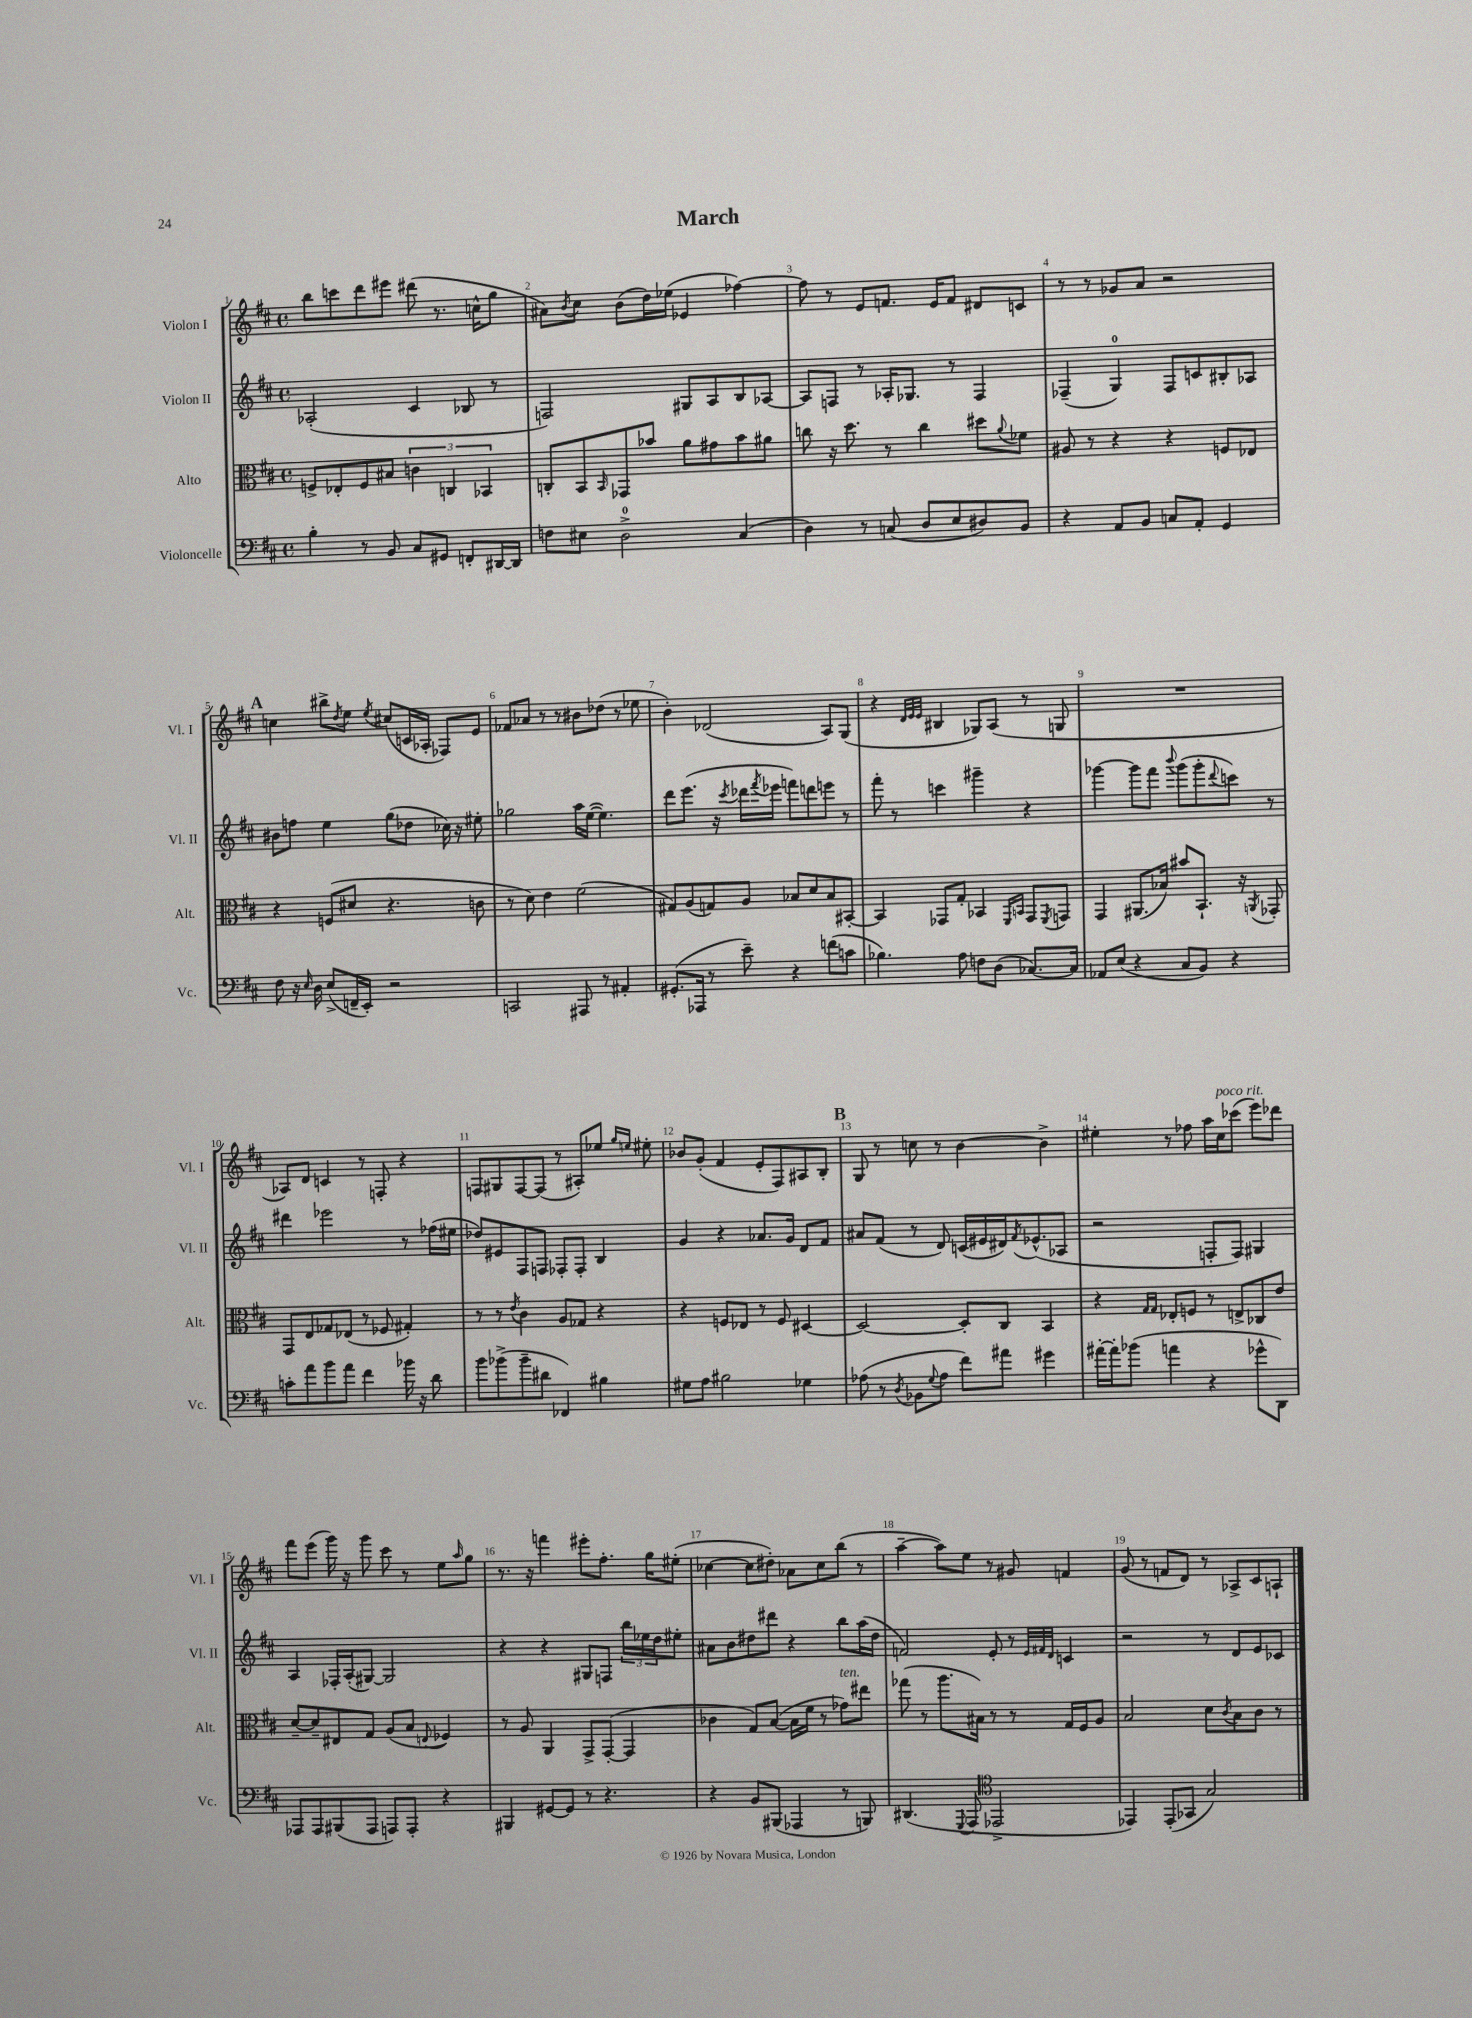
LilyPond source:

\header { title = "March" }
<<
\new StaffGroup <<
\new Staff = "s0" \with { instrumentName = "Violon I" shortInstrumentName = "Vl. I" } {
    \clef treble \key d \major \defaultTimeSignature \time 4/4
    b''8 c'''8 d'''8 eis'''8 dis'''8( r8. c''16-^ g''8 |
    ais'8) \acciaccatura { b'8 } cis''8 b'8( d''16) ees''16( ees'4 fes''4~) |
    fes''8 r8 e'8 f'8. e'16 f'8 dis'8 c'8 |
    r8 r8 ges'8 a'8 r2 |
    \mark \markup { \bold "A" } c''4 bis''8-> \acciaccatura { d''8 } e''8 \acciaccatura { e''8 } cis''8( c'16 aes16-. fes8) e'8 |
    fes'8 aes'8 r8 r8 bis'8 des''8( r8 ees''8 |
    b'4-.) des'2( a8) g8( |
    r4 \grace { d'32 e'32 e'32 } bis4 ges8) a8( r8 g8 |
    R1 |
    aes8) d'8 c'4 r8 f8-. r4 |
    f8 gis8 f8~ f8( r8 ais8-.) ees''8 \grace { g''16 e''16 } eis''8-. |
    bes'8 g'8-.( fis'4 e'8-. fis8) ais8 b8-. |
    \mark \markup { \bold "B" } g8 r8 c''8 r8 b'4~ b'4-> |
    eis''4-. r8 fes''8 a''16 cis''16^\markup { \italic "poco rit." } ces'''8( e'''8) des'''8 |
    fis'''8 e'''8( g'''16) r16 g'''8 cis'''8 r8 e''8 \grace { a''16 } g''8 |
    r8. r16 f'''4 eis'''8-. fis''8.-. g''16 eis''8-.( |
    ces''4~ ces''8 dis''8-.) aes'8 ces''8 b''8( r8 |
    a''4~-- a''8) e''8 r8 gis'8 f'4 |
    g'8( r8 f'8 d'8) r8 aes8-> cis'8 a8-! \bar "|." |
}
\new Staff = "s1" \with { instrumentName = "Violon II" shortInstrumentName = "Vl. II" } {
    \clef treble \key d \major \defaultTimeSignature \time 4/4
    aes2-.( cis'4 bes8 r8 |
    f2) gis8 a8 b8 aes8~ |
    aes8 f8 r8 aes16-. ges8. r8 f4 |
    fes4--( g4-0) fes8 c'8 bis8-. aes8 |
    \mark \markup { \bold "A" } bis'8 f''8 e''4 g''8( des''8 ces''16) r16 eis''8-. |
    ges''2 a''16 e''16~( e''4.) |
    d'''8 e'''8.( r16 \acciaccatura { cis'''8 } des'''16 \acciaccatura { fis'''8 } ees'''16 f'''8) d'''8 e'''8 r8 |
    fis'''8-. r8 c'''4 gis'''4-- r4 |
    ges'''4~ ges'''8 fis'''8 \appoggiatura { b'''8 } ges'''8( ges'''8-. \appoggiatura { d'''8 } c'''8) r8 |
    dis'''4 ees'''2 r8 fes''16( eis''16 |
    des''8) eis'8 fis8 f8 fes8-. fes8-. b4 |
    g'4 r4 aes'8. g'16 d'8 fis'8 |
    \mark \markup { \bold "B" } ais'8 fis'8( r8 d'8) c'16( eis'16 dis'16) \acciaccatura { fis'8 } ees'8.-^( aes8 |
    r2 f8-. f8) gis4 |
    a4 fes16-. a16-.( gis8~) gis2 |
    r4 r4 gis8 f8 \tuplet 3/2 { b''16 ees''16 d''16 } eis''8-. |
    ais'8 b'8 dis''8 dis'''8 r4 b''8 a''16( dis''16 |
    f'2) e'8-. r8 \grace { e'32 fis'32 d'32 } c'4 |
    r2 r8 d'8 e'8 ces'8 \bar "|." |
}
\new Staff = "s2" \with { instrumentName = "Alto" shortInstrumentName = "Alt." } {
    \clef alto \key d \major \defaultTimeSignature \time 4/4
    f8-> ees8-. f8 bis8 \tuplet 3/2 { c'4 c4 bes,4 } |
    c8-. b,8 \grace { b,16 } ges,8 bes'8 a'8 gis'8 bes'8 ais'8 |
    c''8 r16 d''8. r8 c''4 dis''8 \appoggiatura { a'8 } fes'8 |
    ais8 r8 r4 r4 f8 ees8 |
    \mark \markup { \bold "A" } r4 f8( dis'8 r4. c'8 |
    r8 d'8) e'4 fis'2( |
    gis8) a8( g8) a8 bes8 d'8 bes8 bis,8~-. |
    bis,4 ges,8 g8-. bes,4 \grace { fis,16 b,16 } ges,8 \acciaccatura { fis,8 } g,8 |
    g,4 ais,8.( bes16) bis'8 b,8.-! r16 \acciaccatura { a,8 } ges,8-. |
    g,8 e8 ges8 ees8( r8 fes8 gis4-.) |
    r8 r8 \acciaccatura { e'8 } cis'4 a8 ges8 r4 |
    r4 f8 ees8 r8 f8 dis4~ |
    \mark \markup { \bold "B" } dis2~ dis8-. cis8 b,4 |
    r4 \grace { g16 g16 } ees8-. f8 r8 e8-> ces8 e'8 |
    d'8~-- d'8-- eis8 g8 a8( b8 \appoggiatura { e8 } fes4) |
    r8 a8 a,4 g,8-> g,8~-.( g,4 |
    ces'4 g8) b8~( b16 fis'16 r8 ges'8^\markup { \italic "ten." }) eis''8 |
    ges''8( r8 a''8. bis16) r8 r8 g16 fis16 a8 |
    b2 d'8 \acciaccatura { cis'8 } b8 cis'8 r8 \bar "|." |
}
\new Staff = "s3" \with { instrumentName = "Violoncelle" shortInstrumentName = "Vc." } {
    \clef bass \key d \major \defaultTimeSignature \time 4/4
    b4-. r8 b,8 cis8 gis,8 f,8-. dis,16~ dis,16 |
    f8 eis8 d2-0-> cis4( |
    d4) r8 c8( d8 e8 dis8) b,8 |
    r4 a,8 b,8 c8 a,8-. g,4 |
    \mark \markup { \bold "A" } fis8 r16 \grace { e16 } d16 e8->( f,16-- e,16-.) r2 |
    c,2 ais,,8 r8 ais,4-. |
    gis,8.-.( aes,,16 r8 e'8--) r4 f'8( c'8 |
    bes4.) a8 f8 d8( ces8.~) ces16 |
    aes,8 e8( r4 cis8 b,8) r4 |
    c'8-. a'8 b'8 a'8 fis'4 bes'16 r16 d'8 |
    b'8 bes'8->( bes'8-- dis'8 fes,4) bis4 |
    gis8 a8 bis2 ges4 |
    \mark \markup { \bold "B" } aes8( r8 \acciaccatura { d8 } bes,8 \appoggiatura { g8 } aes8 fis'8) ais'8 gis'4 |
    ais'16~-. ais'16-. bes'8( a'4 r4 ges'8-^ d,8) |
    aes,,8 aes,,8 bis,,8( aes,,8 a,,8) a,,8-. r4 |
    bis,,4 gis,8~ gis,8 r8 r4. |
    r4 b,8 bis,,8( aes,,4 r8 b,,8) |
    dis,4.( \appoggiatura { g,,8 } a,,8 \clef tenor ees,2-> |
    ees,4) ees,8-.( ges,8 g2) \bar "|." |
}
>>
>>
\layout { \context { \Score \override BarNumber.break-visibility = ##(#f #t #t) barNumberVisibility = #all-bar-numbers-visible } }
